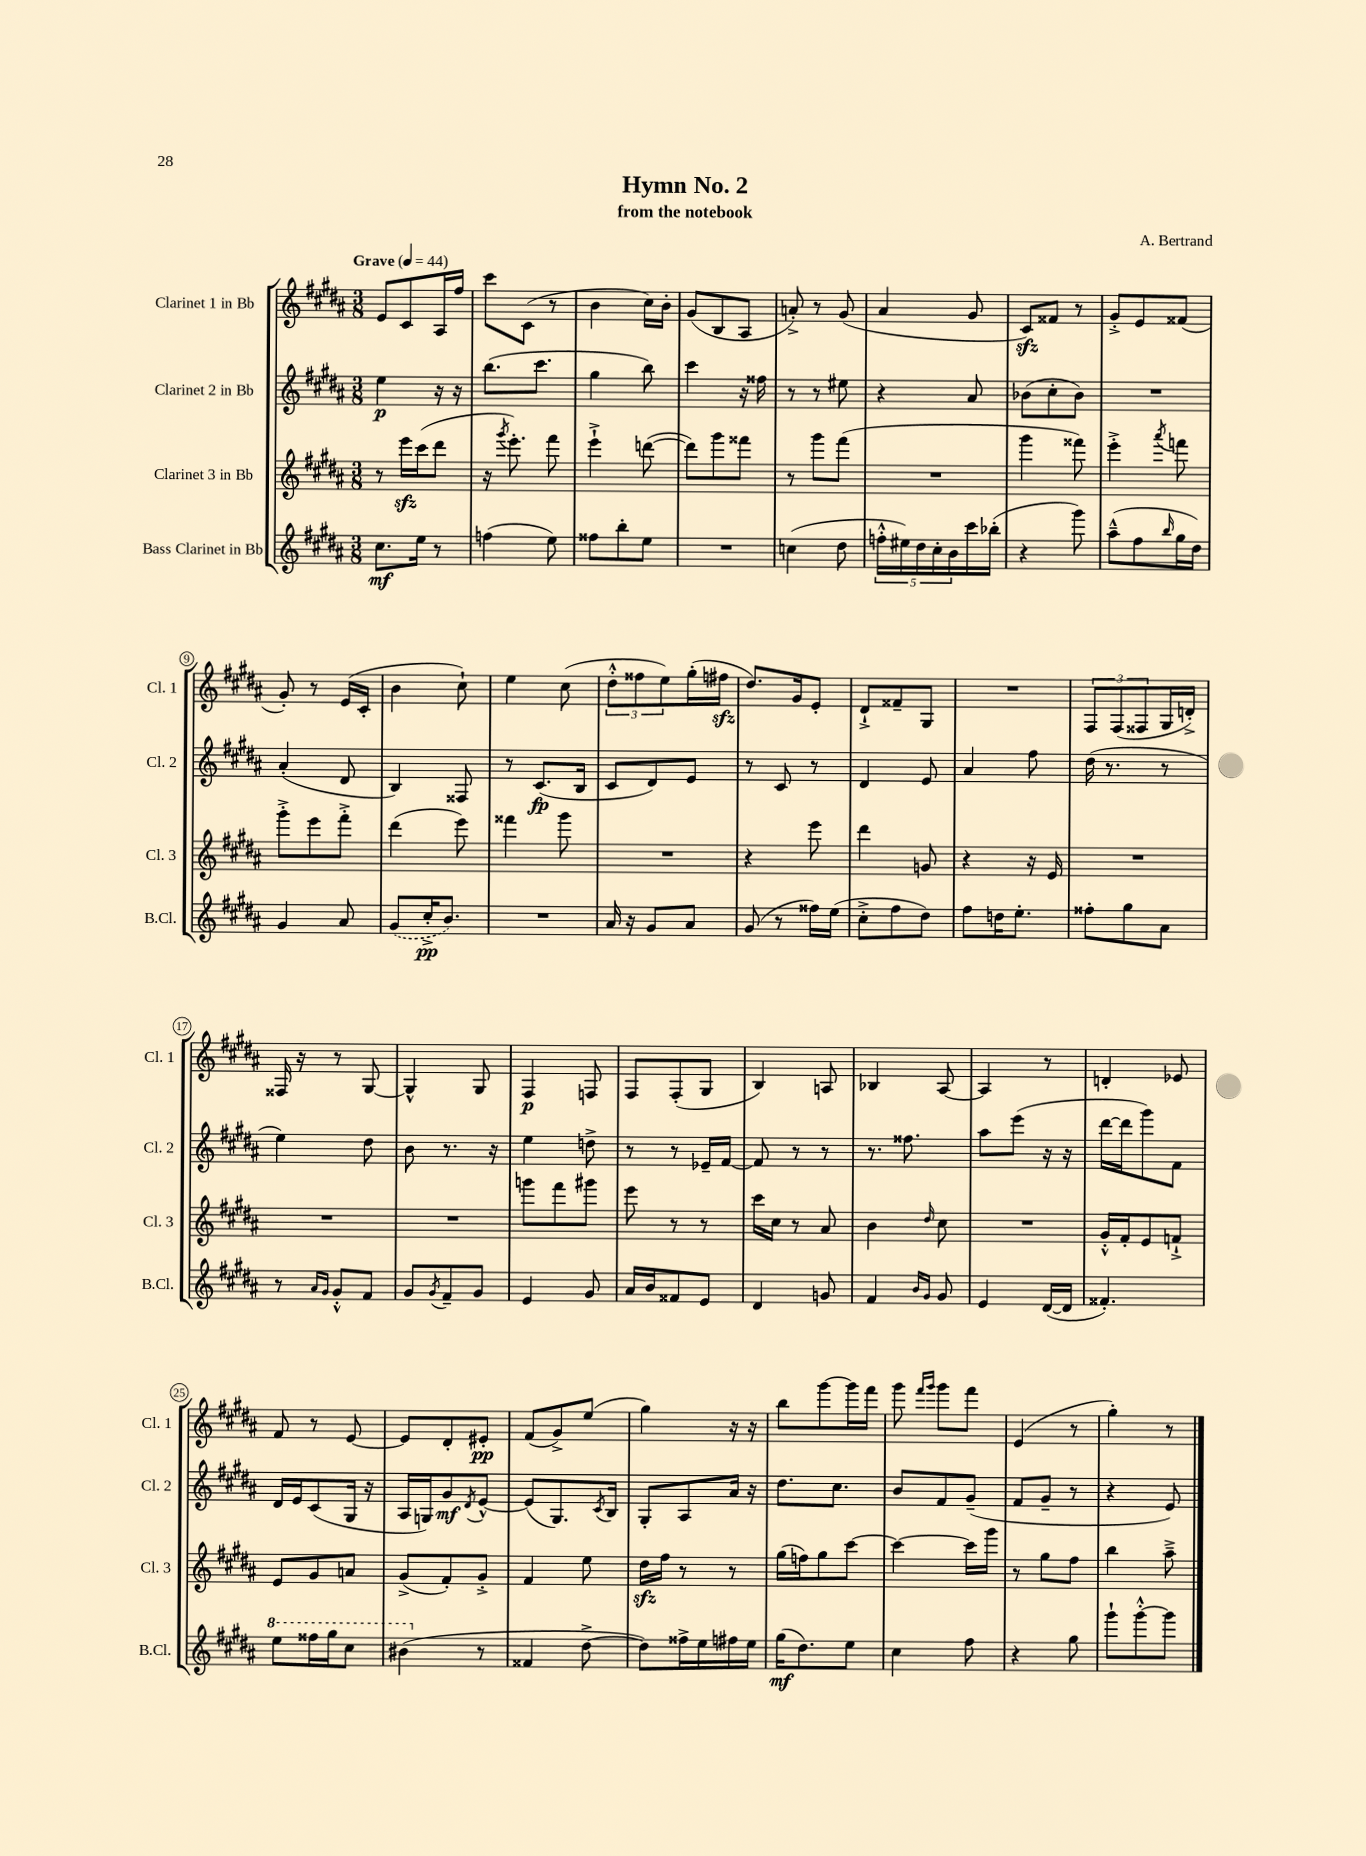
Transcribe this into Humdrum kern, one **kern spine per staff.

**kern	**kern	**kern	**kern
*staff4	*staff3	*staff2	*staff1
*clefG2	*clefG2	*clefG2	*clefG2
*k[f#c#g#d#a#]	*k[f#c#g#d#a#]	*k[f#c#g#d#a#]	*k[f#c#g#d#a#]
*M3/8	*M3/8	*M3/8	*M3/8
*MM44	*MM44	*MM44	*MM44
8.cc#	8r	4ee	8e
.	16eee	.	8c#
16ee	(16ccc#	.	.
8r	8ddd#	16r	16A#
.	.	16r	16ff#
=	=	=	=
(4ff	16r	(8.bb	8ccc#
.	8qggg#	.	.
.	8.eee')	.	.
.	.	.	(8c#
.	.	8.ccc#	.
8ee)	8fff#	.	8r
=	=	=	=
8ff##	4eee`^	4gg#	4b
8bb'	.	.	.
8ee	([8ddd	8bb)	16cc#)
.	.	.	16b'
=	=	=	=
4.r	8ddd])	4ccc#	(8g#
.	8ggg#	.	8B
.	8fff##	16r	8A#
.	.	16ff##	.
=	=	=	=
(4cc	8r	8r	8a'^)
.	8ggg#	8r	8r
8dd#	(8fff#	8ee#	(8g#
=	=	=	=
20ff'^^	4.r	4r	4a#
20ee#)	.	.	.
20dd#	.	.	.
20cc#'	.	.	.
20b	.	.	.
16ccc#	.	8a#	8g#
(16bb-'	.	.	.
=	=	=	=
4r	4ggg#	(8b-	8c#)
.	.	8cc#'	8f##
8ggg#)	8fff##)	8b-)	8r
=	=	=	=
(8aa#~^^	4eee'^	4.r	8g#'^
8ff#	.	.	8e
16qqbb	8qaaa#	.	.
16gg#	8fff	.	(8f##
16dd#)	.	.	.
=	=	=	=
4g#	8ggg#'^	(4a#'	8g#')
.	8eee	.	8r
8a#	8fff#'^	8d#	(16e
.	.	.	16c#'
=	=	=	=
(8g#	(4ddd#	4B)	4b
16cc#'^	.	.	.
8.b)	.	.	.
.	8eee)	8F##	8cc#`)
=	=	=	=
4.r	4fff##	8r	4ee
.	.	(8.c#	.
.	8ggg#	.	(8cc#
.	.	16B	.
=	=	=	=
16a#	4.r	8c#	12dd#'^^
16r	.	.	.
.	.	.	12ff##
8g#	.	8d#)	.
.	.	.	12ee)
8a#	.	8e	(16gg#'
.	.	.	16ff#
=	=	=	=
(8g#	4r	8r	8.dd#)
8r	.	8c#	.
.	.	.	16g#
16ff##)	8eee	8r	8e'
(16ee	.	.	.
=	=	=	=
8cc#'^	4ddd#	4d#	8d#`^
8ff#	.	.	8f##~
8dd#)	8g	8e	8G#
=	=	=	=
8ff#	4r	4a#	4.r
16dd	.	.	.
8.ee'	.	.	.
.	16r	8ff#	.
.	16e	.	.
=	=	=	=
8ff##'	4.r	(16dd#	12F#
.	.	8.r	.
.	.	.	(12F#
8gg#	.	.	.
.	.	.	12F##
8a#	.	8r	16G#
.	.	.	16d'^)
=	=	=	=
8r	4.r	4ee)	16F##
.	.	.	16r
16qqa#	.	.	.
16qqg#	.	.	.
8g#'^^	.	.	8r
8f#	.	8dd#	[8G#
=	=	=	=
8g#	4.r	8b	4G#^^]
8qg#	.	.	.
8f#~	.	8.r	.
8g#	.	.	8G#
.	.	16r	.
=	=	=	=
4e	8ggg	4ee	4F#
.	8fff#	.	.
8g#	8ggg#	8dd^	8F
=	=	=	=
16a#	8eee	8r	8F#
16b	.	.	.
8f##	8r	8r	(8F#'
8e	8r	16e-~	8G#
.	.	[16f#	.
=	=	=	=
4d#	16ccc#	8f#]	4B)
.	16cc#	.	.
.	8r	8r	.
8g	8a#	8r	8A
=	=	=	=
4f#	4b	8.r	4B-
.	.	8.ff##	.
16qqb	.	.	.
16qqg#	16qqdd#	.	.
8g#	8cc#	.	[8A#
=	=	=	=
4e	4.r	8aa#	4A#]
.	.	(8eee	.
([16d#	.	16r	8r
16d#]	.	16r	.
=	=	=	=
4.f##')	16g#'^^	[16ddd#	4d'
.	16f#'	16ddd#]	.
.	8e	8ggg#)	.
.	8f`^	8f#	8e-
=	=	=	=
8eee	8e	16d#	8f#
.	.	16e	.
16fff##	8g#	(8c#	8r
16ggg#	.	.	.
8ccc#	8a	16G#	[8e
.	.	16r	.
=	=	=	=
(4bb#	(8g#^	16A#	8e]
.	.	16G)	.
.	8f#')	8g#	8d#'
.	.	8qd#	.
8r	8g#'^	[8e^^	8e#'
=	=	=	=
4f##	4f#	(8e]	(8f#
.	.	8.G#)	8g#^)
[8dd#^	8ee	.	(8ee
.	.	8qc#	.
.	.	16B	.
=	=	=	=
8dd#])	16dd#	8G#'	4gg#)
.	16ff#	.	.
16ff##^	8r	8A#	.
16ee	.	.	.
16ff#	8r	16a#	16r
16ee	.	16r	16r
=	=	=	=
(16gg#	(16gg#	8.dd#	8bb
8.dd#)	16ff)	.	.
.	8gg#	.	[8ggg#
.	.	8.cc#	.
8ee	[8ccc#	.	16ggg#]
.	.	.	16fff#
=	=	=	=
4cc#	4ccc#_	8b	8ggg#
.	.	.	16qqfff#
.	.	.	16qqggg#
.	.	8f#	8ggg#
8ff#	16ccc#]	(8g#~	8fff#
.	16ggg#	.	.
=	=	=	=
4r	8r	8f#	(4e
.	8gg#	8g#~	.
8gg#	8ff#	8r	8r
=	=	=	=
8ggg#`	4bb	4r	4gg#')
[8ggg#'^^	.	.	.
8ggg#]	8aa#~^	8e)	8r
==	==	==	==
*-	*-	*-	*-
